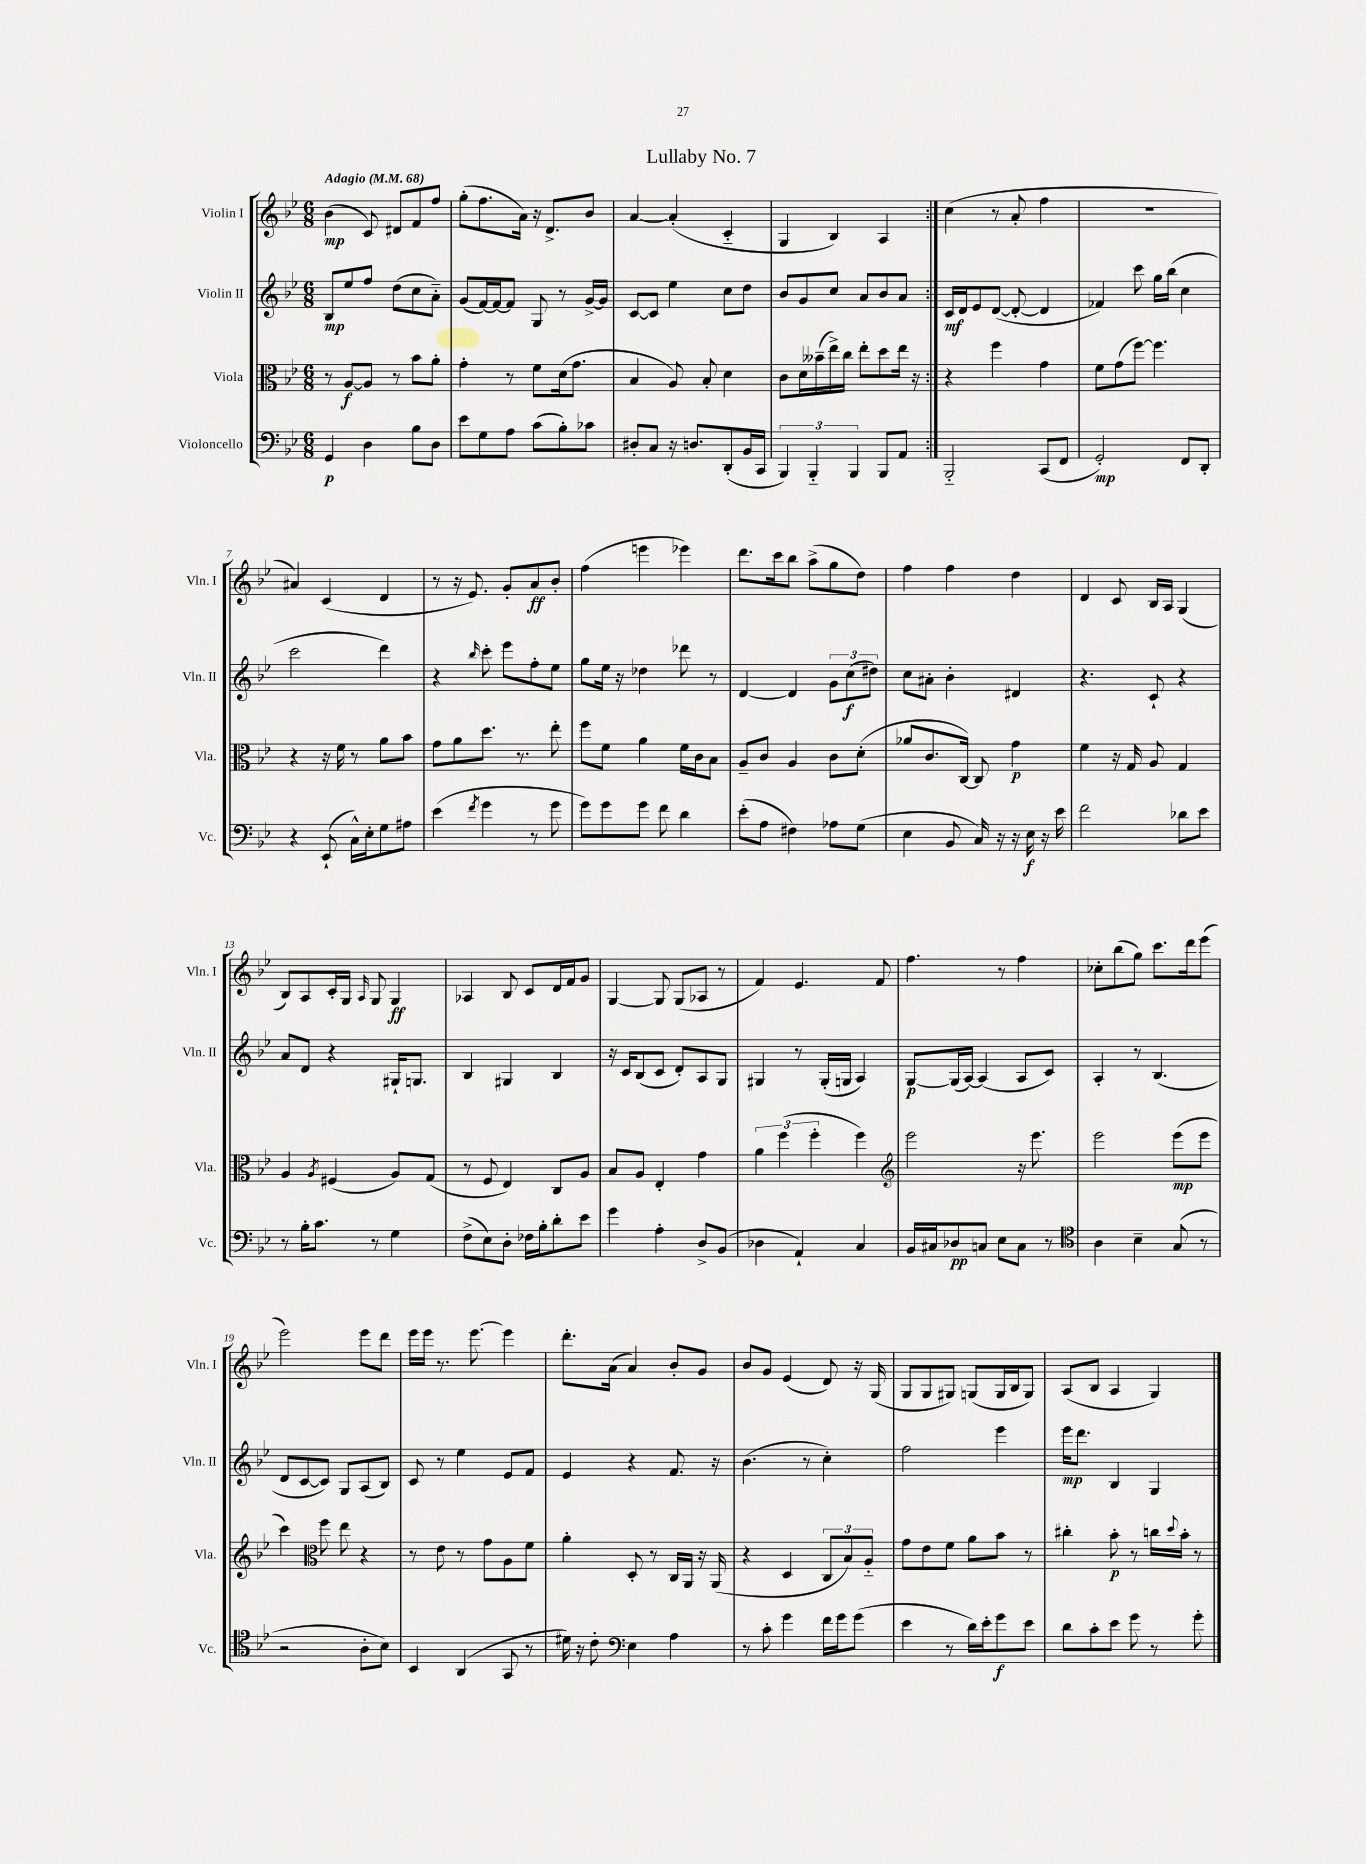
\header { title = "Lullaby No. 7" }
<<
\new StaffGroup <<
\new Staff = "s0" \with { instrumentName = "Violin I" shortInstrumentName = "Vln. I" } {
    \clef treble \key bes \major \numericTimeSignature \time 6/8 \tempo "Adagio" 4 = 68
    \repeat volta 2 { bes'4\mp( c'8) dis'8 f'8 f''8 |
    g''8-.( f''8. a'16) r16 d'8.-> bes'8 |
    a'4~ a'4-.( c'4-_ |
    g4 bes4) a4 | }
    c''4( r8 a'8-. f''4 |
    R2. |
    ais'4) c'4( d'4 |
    r8 r16 ees'8.) g'8-. a'8\ff bes'8-. |
    f''4( e'''4 ees'''4) |
    d'''8. c'''16 bes''8 a''8->( g''8 d''8) |
    f''4 f''4 d''4 |
    d'4 c'8 bes16 a16 g4( |
    bes8) a8 c'16-. g16 \grace { a16 } g8 g4\ff |
    aes4 bes8 c'8 d'16 f'16 g'8 |
    g4~ g8 g8( aes8 r8 |
    f'4) ees'4. f'8 |
    f''4. r8 f''4 |
    ces''8-. bes''8( g''8) c'''8. d'''16 ees'''8( |
    ees'''2) ees'''8 d'''8 |
    ees'''16 ees'''16 r8. ees'''8.~ ees'''4 |
    d'''8.-. a'16( a'4) bes'8-. g'8 |
    bes'8 g'8 ees'4( d'8) r16 g16( |
    g8 g8 gis8) g8( g16 bes16 g8) |
    a8( bes8 a4 g4) \bar "|." |
}
\new Staff = "s1" \with { instrumentName = "Violin II" shortInstrumentName = "Vln. II" } {
    \clef treble \key bes \major \numericTimeSignature \time 6/8
    \repeat volta 2 { bes8\mp ees''8 f''8 d''8( c''8 a'8-_) |
    g'8( f'16~) f'16~ f'8 g8 r8 g'16~-> g'16 |
    c'8~ c'8 ees''4 c''8 d''8 |
    bes'8 g'8 c''8 a'8 bes'8 a'8 | }
    c'16\mf d'16 ees'8 d'8~( d'8~-. d'4 |
    fes'4) c'''8 g''16 bes''16( c''4 |
    c'''2 d'''4) |
    r4 \grace { bes''16 } c'''8-. ees'''8 f''8-. ees''8 |
    g''8 ees''16 r16 des''4 des'''8 r8 |
    d'4~ d'4 \tuplet 3/2 { g'8 c''8\f( dis''8) } |
    c''8 ais'8-. bes'4-. dis'4 |
    r4. c'8-! r4 |
    a'8 d'8 r4 gis16-! g8. |
    bes4 gis4 bes4 |
    r16 c'16 bes8( c'8 d'8-.) a8 g8 |
    gis4 r8 gis16-.( g16 a4) |
    g8~\p g16( a16~) a4( a8 c'8) |
    a4-. r8 bes4.( |
    d'8 c'8~ c'8) g8 a8( bes8) |
    c'8 r8 ees''4 ees'8 f'8 |
    ees'4 r4 f'8. r16 |
    bes'4.( r8 c''4-.) |
    f''2 ees'''4 |
    ees'''16\mp d'''8. bes4 g4 \bar "|." |
}
\new Staff = "s2" \with { instrumentName = "Viola" shortInstrumentName = "Vla." } {
    \clef alto \key bes \major \numericTimeSignature \time 6/8
    \repeat volta 2 { r8 a8~\f a8 r8 bes'8 a'8-. |
    g'4-. r8 f'8 d'16( g'8. |
    bes4 a8) bes8-. d'4 |
    c'8 d'16 beses'16--( ees''16->) c''16 ees''8-. d''8 ees''16 r16 | }
    r4 f''4 g'4 |
    f'8 g'8( f''8~) f''4. |
    r4 r16 f'16 r8 a'8 bes'8 |
    g'8 a'8 d''8. r8. ees''8-. |
    f''8 f'8 a'4 f'16 c'16 bes8 |
    a8-- c'8 a4 c'8 d'8-.( |
    aes'8 c'8. c16~) c8 g'4\p |
    f'4 r16 g16 a8 g4 |
    a4 \acciaccatura { a8 } fis4( a8) g8( |
    r8 f8 ees4) c8 a8 |
    bes8 a8 ees4-. g'4 |
    \tuplet 3/2 { a'4 f''4( f''4-. } f''4) |
    \clef treble ees'''2 r16 ees'''8. |
    ees'''2 ees'''8\mp( ees'''8 |
    c'''4) \clef alto f''8 ees''8 r4 |
    r8 ees'8 r8 g'8 a8 f'8 |
    a'4-. d8-. r8 c16 a,16 r16 a,16( |
    r4 d4 \tuplet 3/2 { c8 bes8) a8-_ } |
    g'8 ees'8 f'8 a'8 bes'8 r8 |
    cis''4-. bes'8-.\p r8 c''16 \appoggiatura { d''8 } bes'16-. r8 \bar "|." |
}
\new Staff = "s3" \with { instrumentName = "Violoncello" shortInstrumentName = "Vc." } {
    \clef bass \key bes \major \numericTimeSignature \time 6/8
    \repeat volta 2 { g,4\p d4 bes8 d8 |
    ees'8 g8 a8 c'8( bes8-.) ces'8 |
    dis8-. c8 r16 d8. d,8-.( bes,16 c,16 |
    \tuplet 3/2 { bes,,4) bes,,4-_ bes,,4 } bes,,8 a,8 | }
    bes,,2-_ c,8( f,8 |
    g,2-.\mp) f,8 d,8-. |
    r4 ees,8-!( c16-^) ees16-. g8 ais8 |
    ees'4( \acciaccatura { f'8 } g'4 r8 g'8 |
    g'8) g'8 g'8 f'8 d'4 |
    ees'8-.( a8 fis4) aes8 g8( |
    ees4 bes,8 c16) r16 r16 ees16\f r16 ees'16 |
    f'2 des'8 ees'8 |
    r8 bes16-. c'8. r8 g4 |
    f8->( ees8) d8-. fes16 bes16-. d'8-. ees'8 |
    g'4 a4-. d8-> bes,8( |
    des4 a,4-!) c4 |
    bes,16 cis16 des8\pp c8 ees8 c8 r8 |
    \clef tenor a4 bes4-- g8( r8 |
    r2 a8-. bes8) |
    bes,4 a,4( g,8 r8 |
    dis'16) r16 c'8-. \clef bass ees4 a4 |
    r8 c'8-. g'4 f'16 g'16 g'8( |
    ees'4 r8 d'16) ees'16-. g'8\f ees'8 |
    d'8 c'8-. ees'8 g'8 r8 g'8-. \bar "|." |
}
>>
>>
